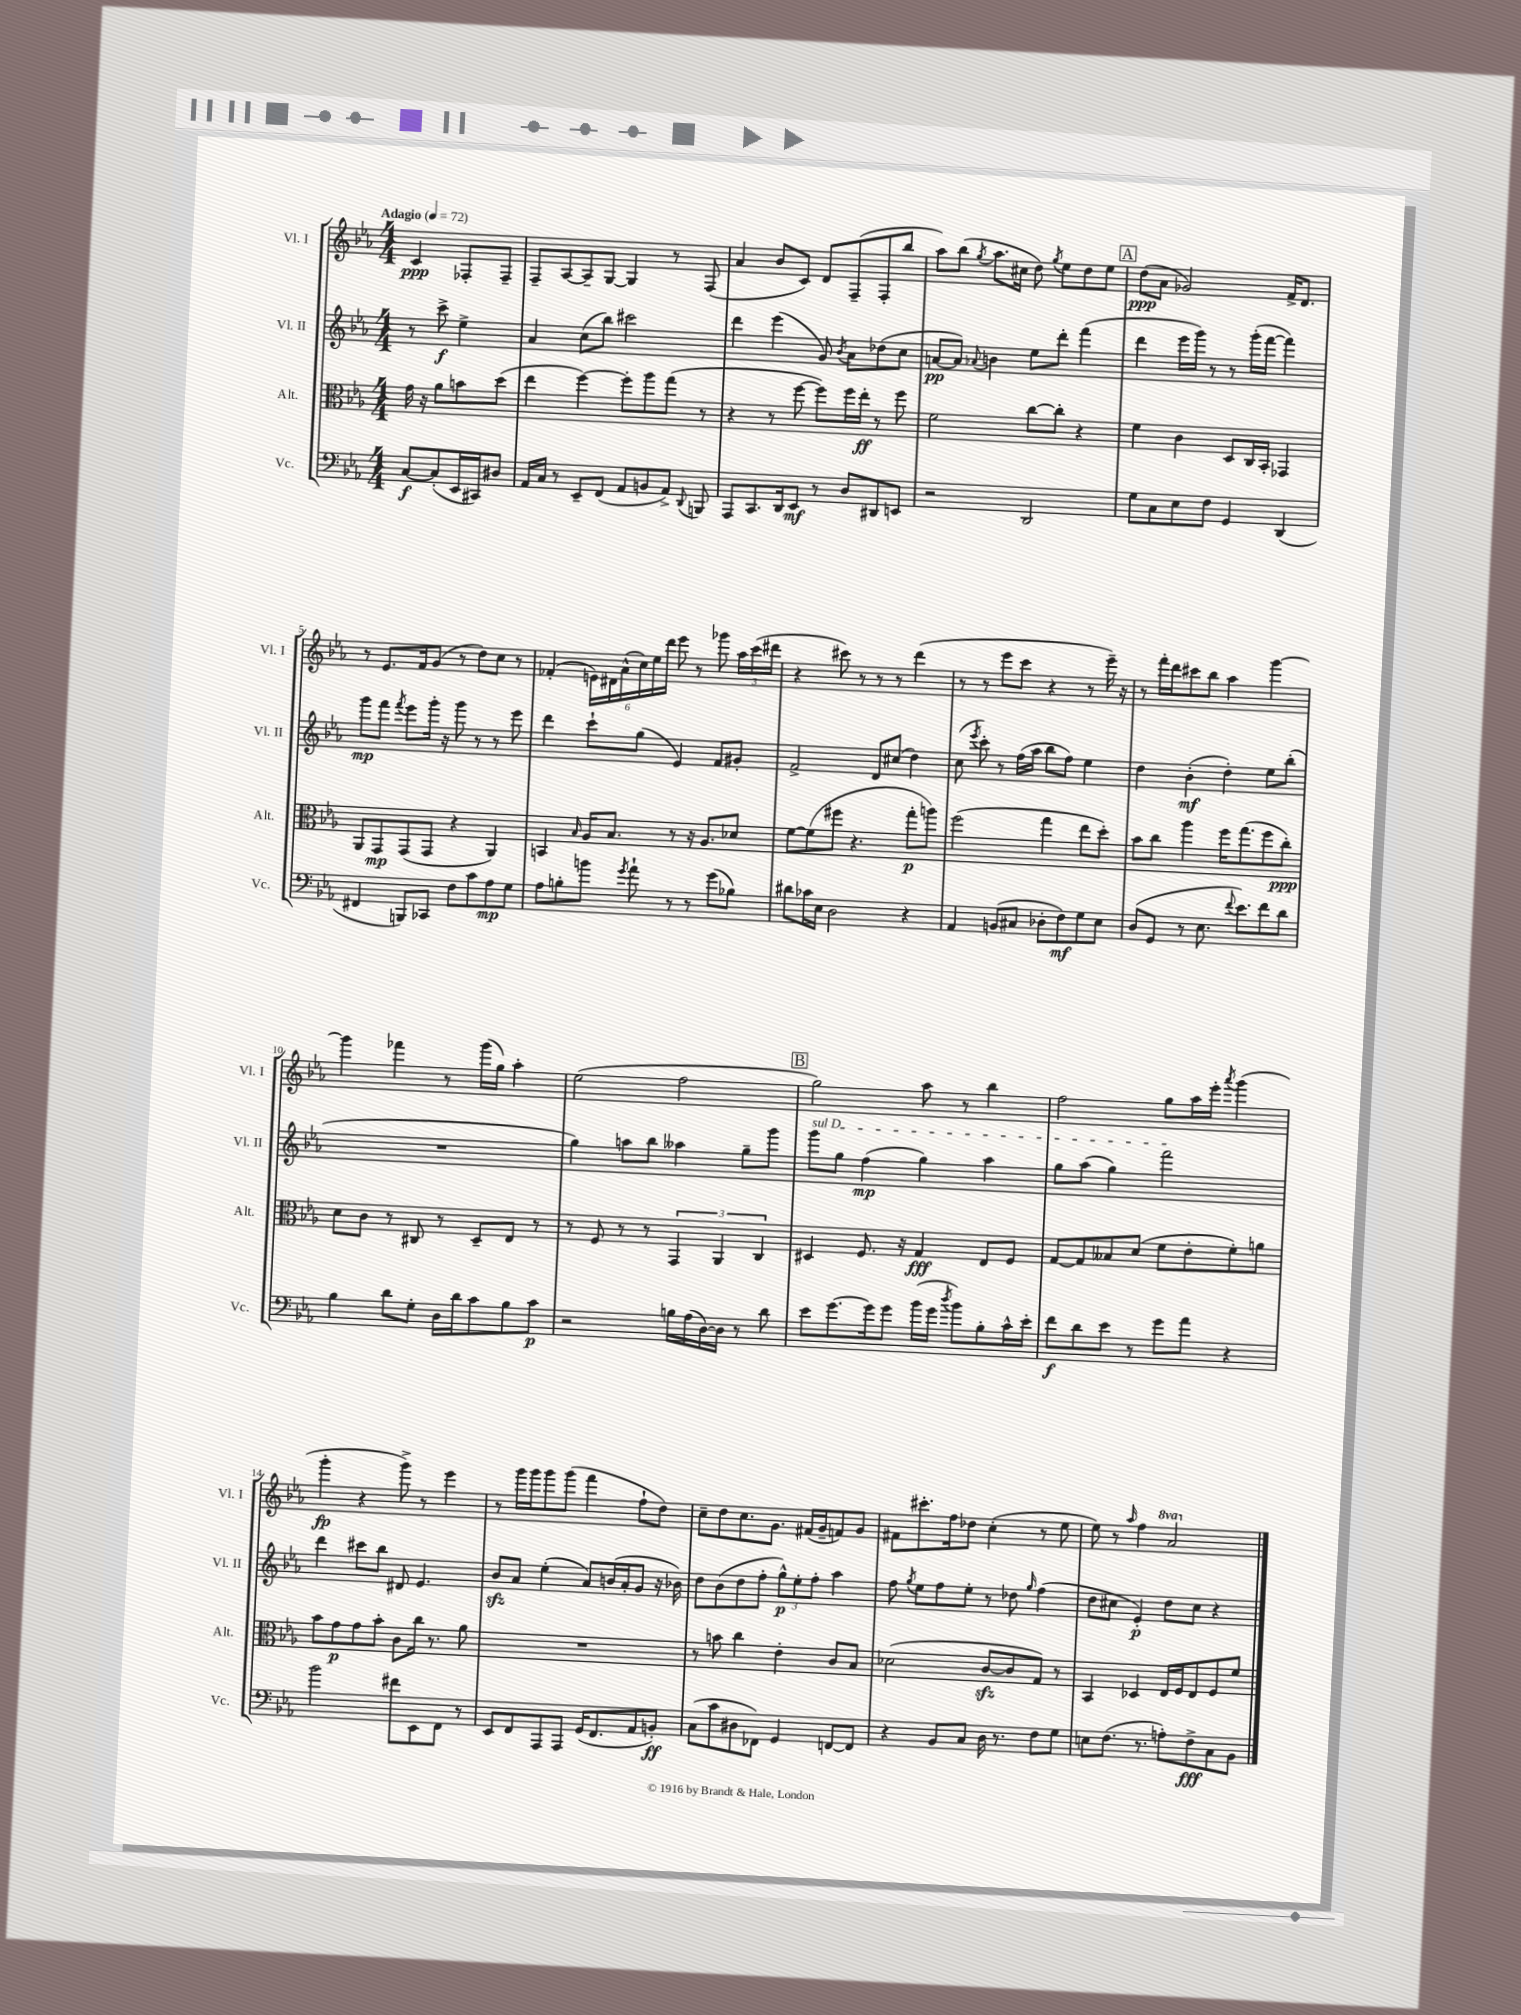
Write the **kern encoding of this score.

**kern	**kern	**kern	**kern
*staff4	*staff3	*staff2	*staff1
*clefF4	*clefC3	*clefG2	*clefG2
*k[b-e-a-]	*k[b-e-a-]	*k[b-e-a-]	*k[b-e-a-]
*M4/4	*M4/4	*M4/4	*M4/4
*MM72	*MM72	*MM72	*MM72
[8C	16g	8r	4c
.	16r	.	.
(8C']	8a-	8ccc^	.
16EE-	8b	4ee-^	8F-'
16CC#)	.	.	.
8D#	(8dd	.	8F-~
=	=	=	=
16AA-	4ee-	4a-	8F~
16C	.	.	.
8r	.	.	[8A-
8EE-~	[4ff)	(8cc	8A-~]
(8FF	.	8bb-)	[8G
8AA-	8ff']	2ccc#	4G]
8BB	8aa-	.	.
8AA-^)	(8gg	.	8r
8qqDD	.	.	.
8BBB	8r	.	(8F
=	=	=	=
8AAA-	4r	4ddd	4a-
8.CC	.	.	.
.	8r	(4eee-	8b-
16DD	.	.	.
8EE-	[8ff	.	8c)
8r	8ff])	8g)	8d
.	.	8qb-	.
8D	16ff	8a-	(8F~
.	16ee-'	.	.
8DD#	8r	(8dd-	8F'
8EE	8ff	8cc	8bb-
=	=	=	=
2r	2f	[8a	8aa-)
.	.	8a])	(8bb-
.	.	8qqa-	8qgg
.	.	4b	8.aa-
.	.	.	16cc#
2DD	[8cc	8ee-	8dd)
.	.	.	8qgg
.	8cc']	8ddd'	8ee-
.	4r	(4fff	8dd
.	.	.	8ee-
=	=	=	=
8G	4f	4ddd	(8dd
8C	.	.	8a-
8E-	4c	16eee-	2g-)
.	.	16ggg)	.
8F	.	8r	.
4GG	8D	8r	.
.	16C	(16ggg'	.
.	16BB-'	[16fff	.
(4DD	4GG-	4fff])	16f^
.	.	.	8.d
=	=	=	=
4FF#	8AA-	8ggg	8r
.	8GG	8fff	8.e-
.	.	8qfff	.
8BBB)	(8GG	8eee-	.
.	.	.	16f
8CC-	8GG	16ggg'	(8g
.	.	16r	.
8F	4r	8ggg	8r
8c	.	8r	8dd)
8A-	4AA-)	8r	8cc
8G	.	8eee-	8r
=	=	=	=
8A-	4BB	4ddd	(4f-'
8B'	.	.	.
.	16qqB-	.	.
8b	16A-	8ccc`	24e)
.	.	.	24d#
.	8.B-	.	.
.	.	.	(24a-^^
8qg	.	.	.
8a-`	.	(8gg	24cc)
.	.	.	24ee-
.	.	.	24ddd
8r	8r	4e-)	8eee-
8r	16r	.	8r
.	8.A-	.	.
(8g	.	8f	8ggg-
8B-)	8d-	8g#'	24aa-
.	.	.	(24ccc
.	.	.	24ddd#
=	=	=	=
8d#	[8f	2f^	4r
16c-	(8f]	.	.
16E-	.	.	.
2D	8ff#	.	8ccc#)
.	4.r	.	8r
.	.	8d	8r
.	.	(8cc#	8r
4r	8gg'	4dd)	(4ddd
.	8aa)	.	.
=	=	=	=
4AA-	(2ff	(8cc	8r
.	.	8qeee-	.
.	.	8ccc')	8r
(8BB	.	8r	8eee-
8C#	.	(16ff	8ccc
.	.	16aa-	.
8D-'	4gg	8bb-	4r
8F)	.	8ff)	.
8G	8ee-	4ee-	8r
8E-	8dd')	.	16eee-~)
.	.	.	16r
=	=	=	=
(8D	8b-	4dd	8r
8GG	8cc	.	16fff'
.	.	.	16ddd
8r	4aa-	(4b-'	8ccc#
8.E-	.	.	8bb-
.	16ff	4dd')	4aa-
8qqf	.	.	.
8.e-)	(8.gg	.	.
8f	8ff	8ee-	[4ggg
8d	8cc')	(8bb-'	.
=	=	=	=
4B-	8d	1r	4ggg]
.	8c	.	.
8d	8r	.	4fff-
8G'	8C#	.	.
16D	8r	.	8r
16d	.	.	.
8c	8D~	.	(16ggg
.	.	.	16gg)
8B-	8E-	.	4aa-'
8c	8r	.	.
=	=	=	=
2r	8r	4gg)	(2ee-
.	8F	.	.
.	8r	8aa	.
.	8r	8bb-	.
16B	6GG	4aa--	2ff
(16A-	.	.	.
[16D)	.	.	.
.	6AA-	.	.
16D]	.	.	.
8r	.	8gg~	.
.	6C	.	.
8d	.	8ggg	.
=	=	=	=
8e-	4D#	8ggg	2gg)
[8.g	.	8gg	.
.	8.F	(4ff	.
16g]	.	.	.
8g	.	.	.
.	16r	.	.
(16b-	4G	4gg)	8aa-
16g	.	.	.
8qdd	.	.	.
8b-)	.	.	8r
8B-'	8E-	4aa-	4bb-
16c^^	8F	.	.
16e-'	.	.	.
=	=	=	=
8f	[8G	8gg	2ff
8d	8G]	(8aa-	.
8e-	8B--	4gg)	.
8r	(8d	.	.
8g	8f	2fff	8gg
8a-	8e-'	.	16aa-
.	.	.	16eee-'
.	.	.	8qaaa-
4r	8f')	.	(4ggg
.	8a	.	.
=	=	=	=
2b-	8b-	4ddd	4ggg'
.	8g	.	.
.	8g	8ccc#	4r
.	8b-'	8bb-	.
8f#	8c	8d#	8ggg^)
8EE-	16cc	4.e-	8r
.	8.r	.	.
8FF	.	.	4eee-
8r	8a-	.	.
=	=	=	=
8EE-	1r	8b-	8r
8FF	.	8a-	16ggg
.	.	.	16ggg
8AAA-	.	(4ee-'	8ggg
8AAA-	.	.	(8ggg
(16GG	.	8a-)	4fff
8.FF	.	.	.
.	.	(16b	.
.	.	16a-'	.
8AA-	.	8g	8ff`
8BB')	.	16r	8dd)
.	.	16b-)	.
=	=	=	=
(8C	8r	8dd	8cc~
8c	8b	(8b-	8dd
8D#	4cc	8dd	8.cc
8FF-)	.	8ff'	.
.	.	.	8.g
4GG	4e-'	12gg^^)	.
.	.	12ee-'	.
.	.	.	(16f#
.	.	12ff'	.
.	.	.	16g~
[8FF	8c	4aa-	8f)
8FF]	8B-	.	8g
=	=	=	=
4r	(2d-	8ff	8f#
.	.	8qgg	.
.	.	8ee-	8.ccc#'
8BB-	.	8ff	.
.	.	.	16ff
8C	.	8ee-'	8dd-
16D	[8c	8r	(4cc'
8.r	.	.	.
.	8c]	8dd-	.
.	.	16qqgg	.
8F	8G)	(4ff	8r
8G	8r	.	8ee-
=	=	=	=
8E	4BB-	8dd	8ee-)
(8.F	.	8cc#	8r
.	.	.	16qqaa-
.	4D-	4e-')	4ff
8.r	.	.	.
8A')	16E-	8dd	2aa-
.	16F	.	.
8F^	8E-	8cc#	.
8C	8F	4r	.
8BB-	8f	.	.
==	==	==	==
*-	*-	*-	*-
